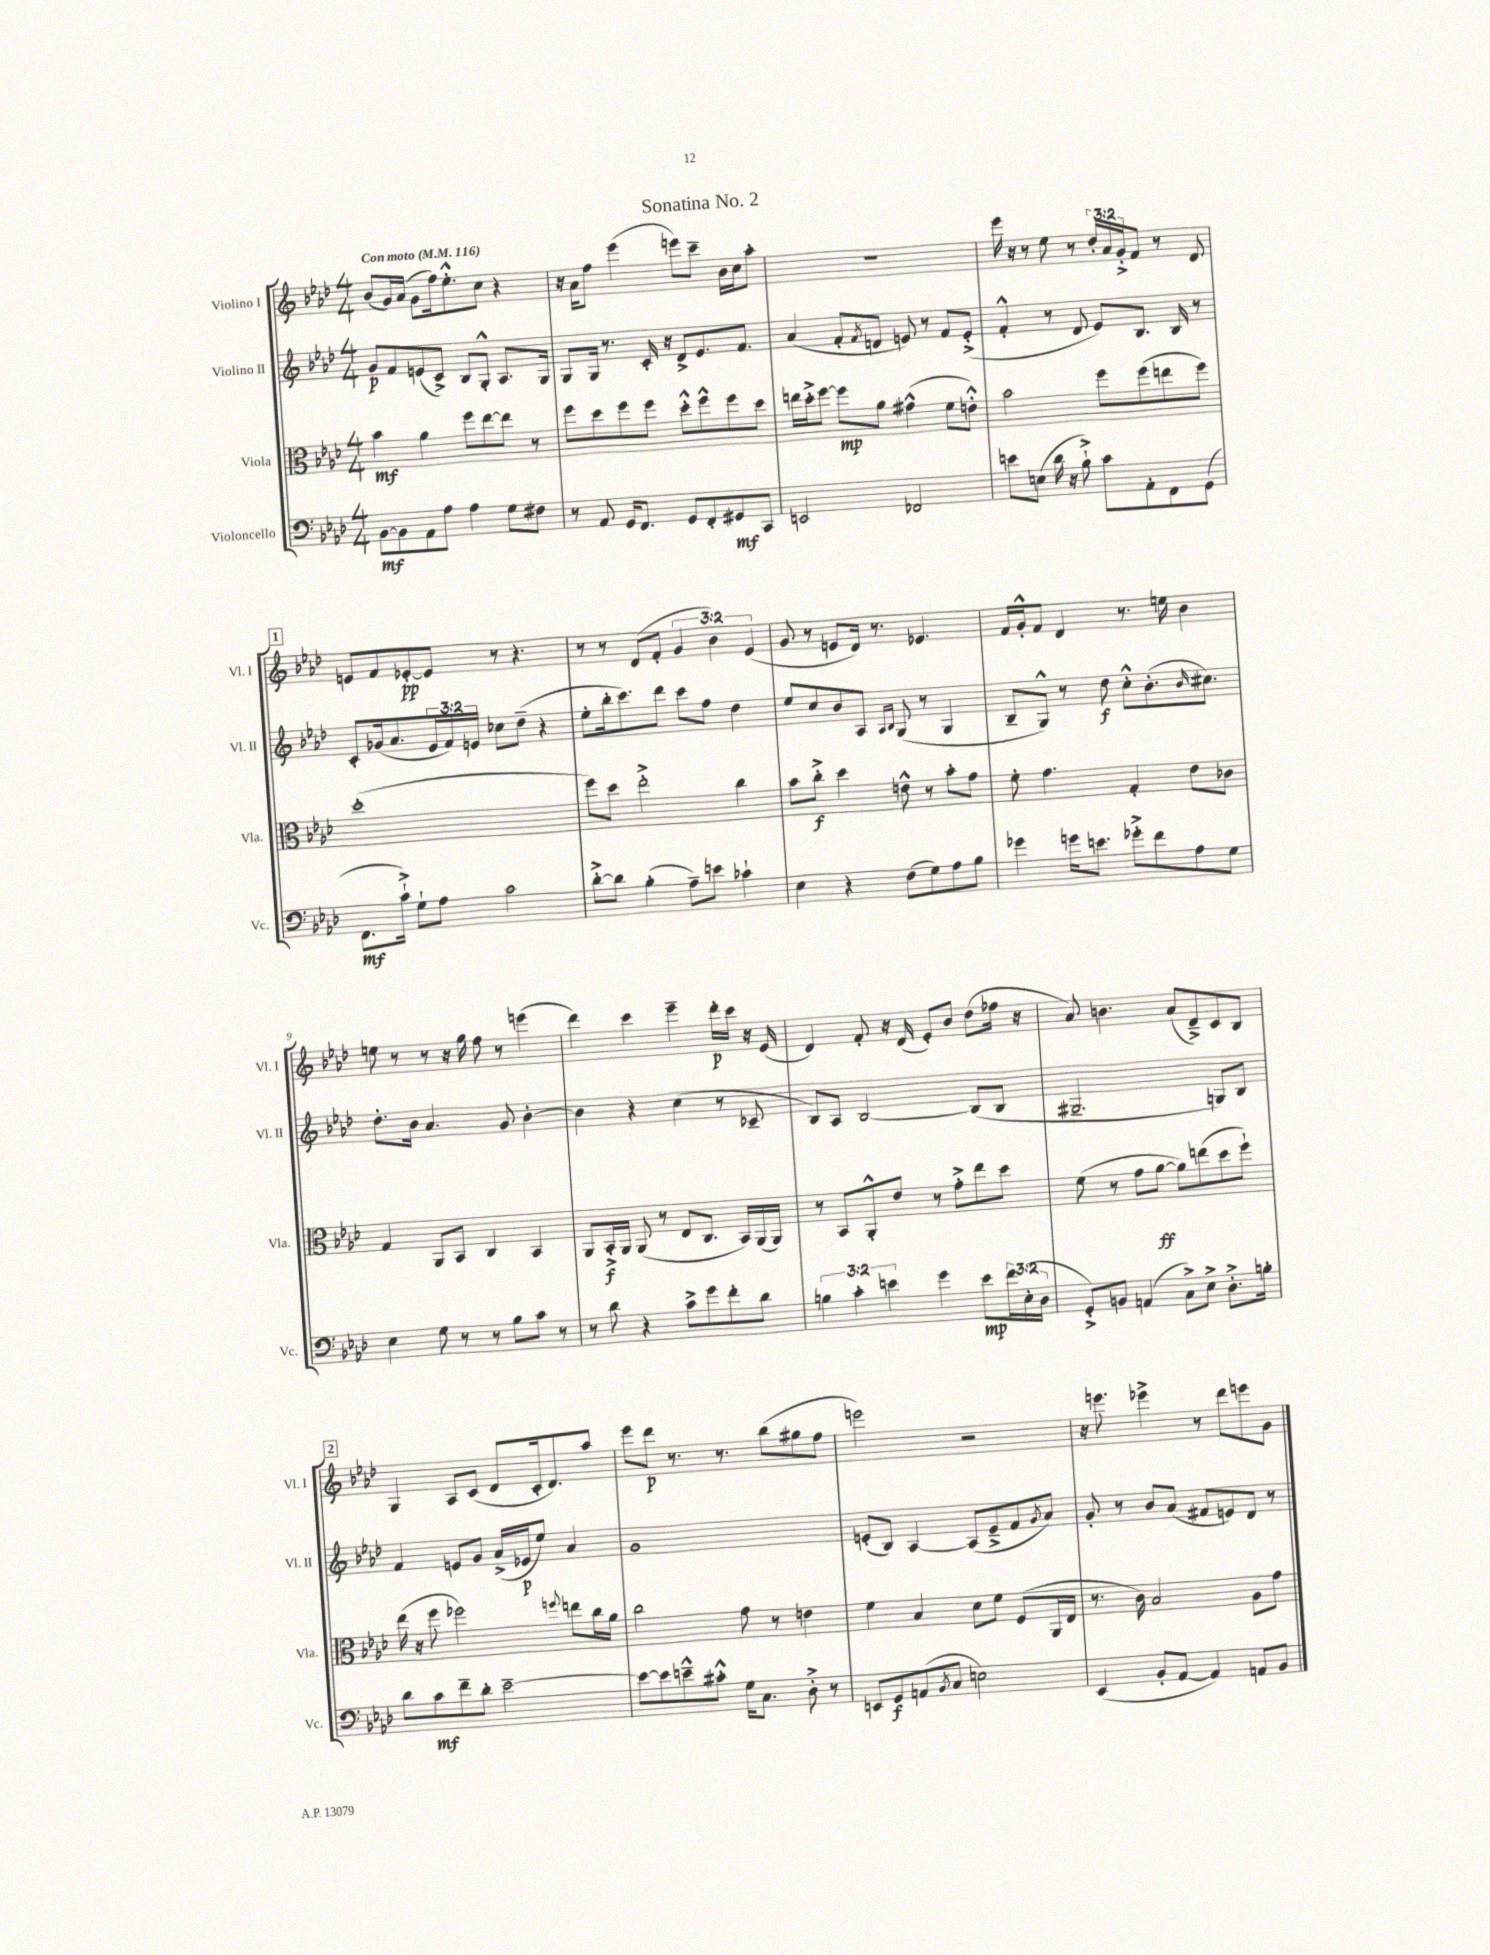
\header { title = "Sonatina No. 2" }
<<
\new StaffGroup <<
\new Staff = "s0" \with { instrumentName = "Violino I" shortInstrumentName = "Vl. I" } {
    \clef treble \key aes \major \numericTimeSignature \time 4/4 \override Staff.TupletNumber.text = #tuplet-number::calc-fraction-text \tempo "Con moto" 4 = 116
    bes'8( g'16) aes'16( g'8 f''16) ees''8.-.-^ c''8 r4 |
    r16 aes'16 f''8 ees'''4( e'''8) c'''8-- bes'16 c''16 aes''8-. |
    R1 |
    ees'''16 r16 r8 ees''8 r8 \tuplet 3/2 { des''16-. aes'16 g'16-.-> } f'8 r8 des'8 |
    \mark \markup { \box "1" } e'8 f'8 ees'8~-.\pp ees'8 r8 r4. |
    r8 r8 des'8( f'8-. \tuplet 3/2 { g'4 bes'4) ees'4( } |
    g'8 r8 e'8 des'16) r8. ees'4. |
    f'16 g'16-.-^ f'8 des'4 r8. e''16 bes'4 |
    e''8 r8 r8 r16 g''16 f''8 r8 e'''4( |
    des'''4) c'''4 ees'''4-- des'''16-.\p c'''16 r16 ees'16( |
    des'4) f'8-. r16 des'16( ees'8-.) bes'8 des''8( fes''16 r16 |
    aes'8) b'4. aes'8( des'8--->) c'8 bes8 |
    \mark \markup { \box "2" } g4 aes8 c'8( des'8 c'16-. des'8.) aes''8 |
    ees'''8 des'''8\p r8. r8. bes''8( gis''8 f''8 |
    e'''2) r2 |
    r16 e'''8. ees'''4-> r8 des'''8 e'''8 g'8 \bar "|." |
}
\new Staff = "s1" \with { instrumentName = "Violino II" shortInstrumentName = "Vl. II" } {
    \clef treble \key aes \major \numericTimeSignature \time 4/4 \override Staff.TupletNumber.text = #tuplet-number::calc-fraction-text
    g'8\p f'8 e'8( c'8->) bes8 g8-.-^ aes8. g16 |
    g8 g16 r8. c'16-. r16 des'8-> ees'8. f'8. |
    aes'4( f'8-. \acciaccatura { f'8 } d'8 e'8) r8 f'8 e'8-.->( |
    f'4-.-^ r8 des'8 ees'8) bes8. bes16 r8 |
    \mark \markup { \box "1" } c'8-. ges'16( aes'8. \tuplet 3/2 { ees'16 f'16) e'16 } ces''8 des''8--( r4 |
    ees''8-. bes''16-. c'''8.) des'''8 c'''8 f''8 des''4 |
    ees''8 c''8 bes'8 aes8 \grace { aes16 bes16 } g8( r8 g4 |
    bes8-- g8-^) r8 des''8\f c''8-.-^ bes'8.-.( \grace { bes'16 } cis''8.) |
    des''8.-. bes'16 aes'4. g'8 bes'4~-. |
    bes'4 r4 c''4( r8 ces'8-- |
    bes8) aes8 bes2~ bes8( bes8 |
    gis2.-- g8) bes8 |
    \mark \markup { \box "2" } f'4 e'8 g'8 aes'16->( ees'16\p ees''8) aes'4 |
    g'1 |
    e'8-.( bes8) aes4~ aes8( e'8---> f'8 \acciaccatura { g'8 } aes'8) |
    g'8-. r8 bes'8 aes'8( fis'8 e'8) des'8 r8 \bar "|." |
}
\new Staff = "s2" \with { instrumentName = "Viola" shortInstrumentName = "Vla." } {
    \clef alto \key aes \major \numericTimeSignature \time 4/4
    bes'4\mf aes'4 f''8 ees''8~ ees''8 r8 |
    f''8 des''8 f''8 f''8 des''8-.-^ f''8-^ f''8 des''8 |
    e''16 des''16-.-> f''8~ f''8\mp aes'8 gis'4-^( f'8 e'8-.-^) |
    bes'2 f''8 f''8( e''8 f''8) |
    \mark \markup { \box "1" } des''1-.( |
    f''8) des''8 ees''2-.-> c''4 |
    bes'8 c''8-.->\f des''4 e'8-^ r8 bes'8-. g'8 |
    f'8-. g'4. g4-. ees'8 ces'8 |
    g4 aes,8 bes,8 c4 bes,4 |
    aes,8 bes,16-.->\f aes,16 aes,8( r8 ees8 c8. bes,16) aes,16( aes,16) |
    r8 bes,8 aes,8-.-^ ees'8 r8 g'8-.-> ees''8 des''8 |
    f'8( r8 g'8 aes'8~\ff aes'8) e''8( des''8 f''8-!) |
    \mark \markup { \box "2" } ees''16( r16 f''8 fes''2) \appoggiatura { f''8 } e''8 c''16 aes'16 |
    c''2 g'8 r8 e'4 |
    f'4 bes4 des'8 f'8 f8( aes,16 ees16 |
    r8. c'16) bes2 aes8 g'8 \bar "|." |
}
\new Staff = "s3" \with { instrumentName = "Violoncello" shortInstrumentName = "Vc." } {
    \clef bass \key aes \major \numericTimeSignature \time 4/4 \override Staff.TupletNumber.text = #tuplet-number::calc-fraction-text
    bes,8~\mf bes,8 aes,8 aes8 aes4 g8 fis8 |
    r8 aes,8 g,16 f,8. g,8 f,8-. gis,8\mf c,8 |
    e,2 fes,2 |
    e'8 e8( des'16 r16 bes8-!->) c'8 aes,8-. f,8 g,8( |
    \mark \markup { \box "1" } f,8.\mf c'16-!->) g8-! aes8 c'2 |
    des'8~-.-> des'8 bes4-.( aes8--) e'8 ces'4-! |
    ees4 r4 f8( g8) aes8 bes8 |
    ges'4 g'16 e'8. ges'8-.-> f'8 aes8 g8 |
    ees4 g8 r8 r8 bes8 c'8 r8 |
    r8 des'8 r4 c'8-> g'8 f'8-. des'8 |
    \tuplet 3/2 { b4 c'4-. e'4 } g'4 e'8\mp \tuplet 3/2 { f'16 ees16-.( des16 } |
    g,8-.->) b,8 a,4( c8->) ees8-> des8.-.-> b16-. |
    \mark \markup { \box "2" } des'8 c'8\mf f'8-- des'8-. ees'2~-- |
    ees'8~ ees'8 e'8---^ cis'8-.-^ g16 c8. des8-.-> r8 |
    e,8 g,8\f a,8( \acciaccatura { bes,8 } c8 e2) |
    ees,4( bes,8-. aes,8~ aes,4) a,8 bes,8 \bar "|." |
}
>>
>>
